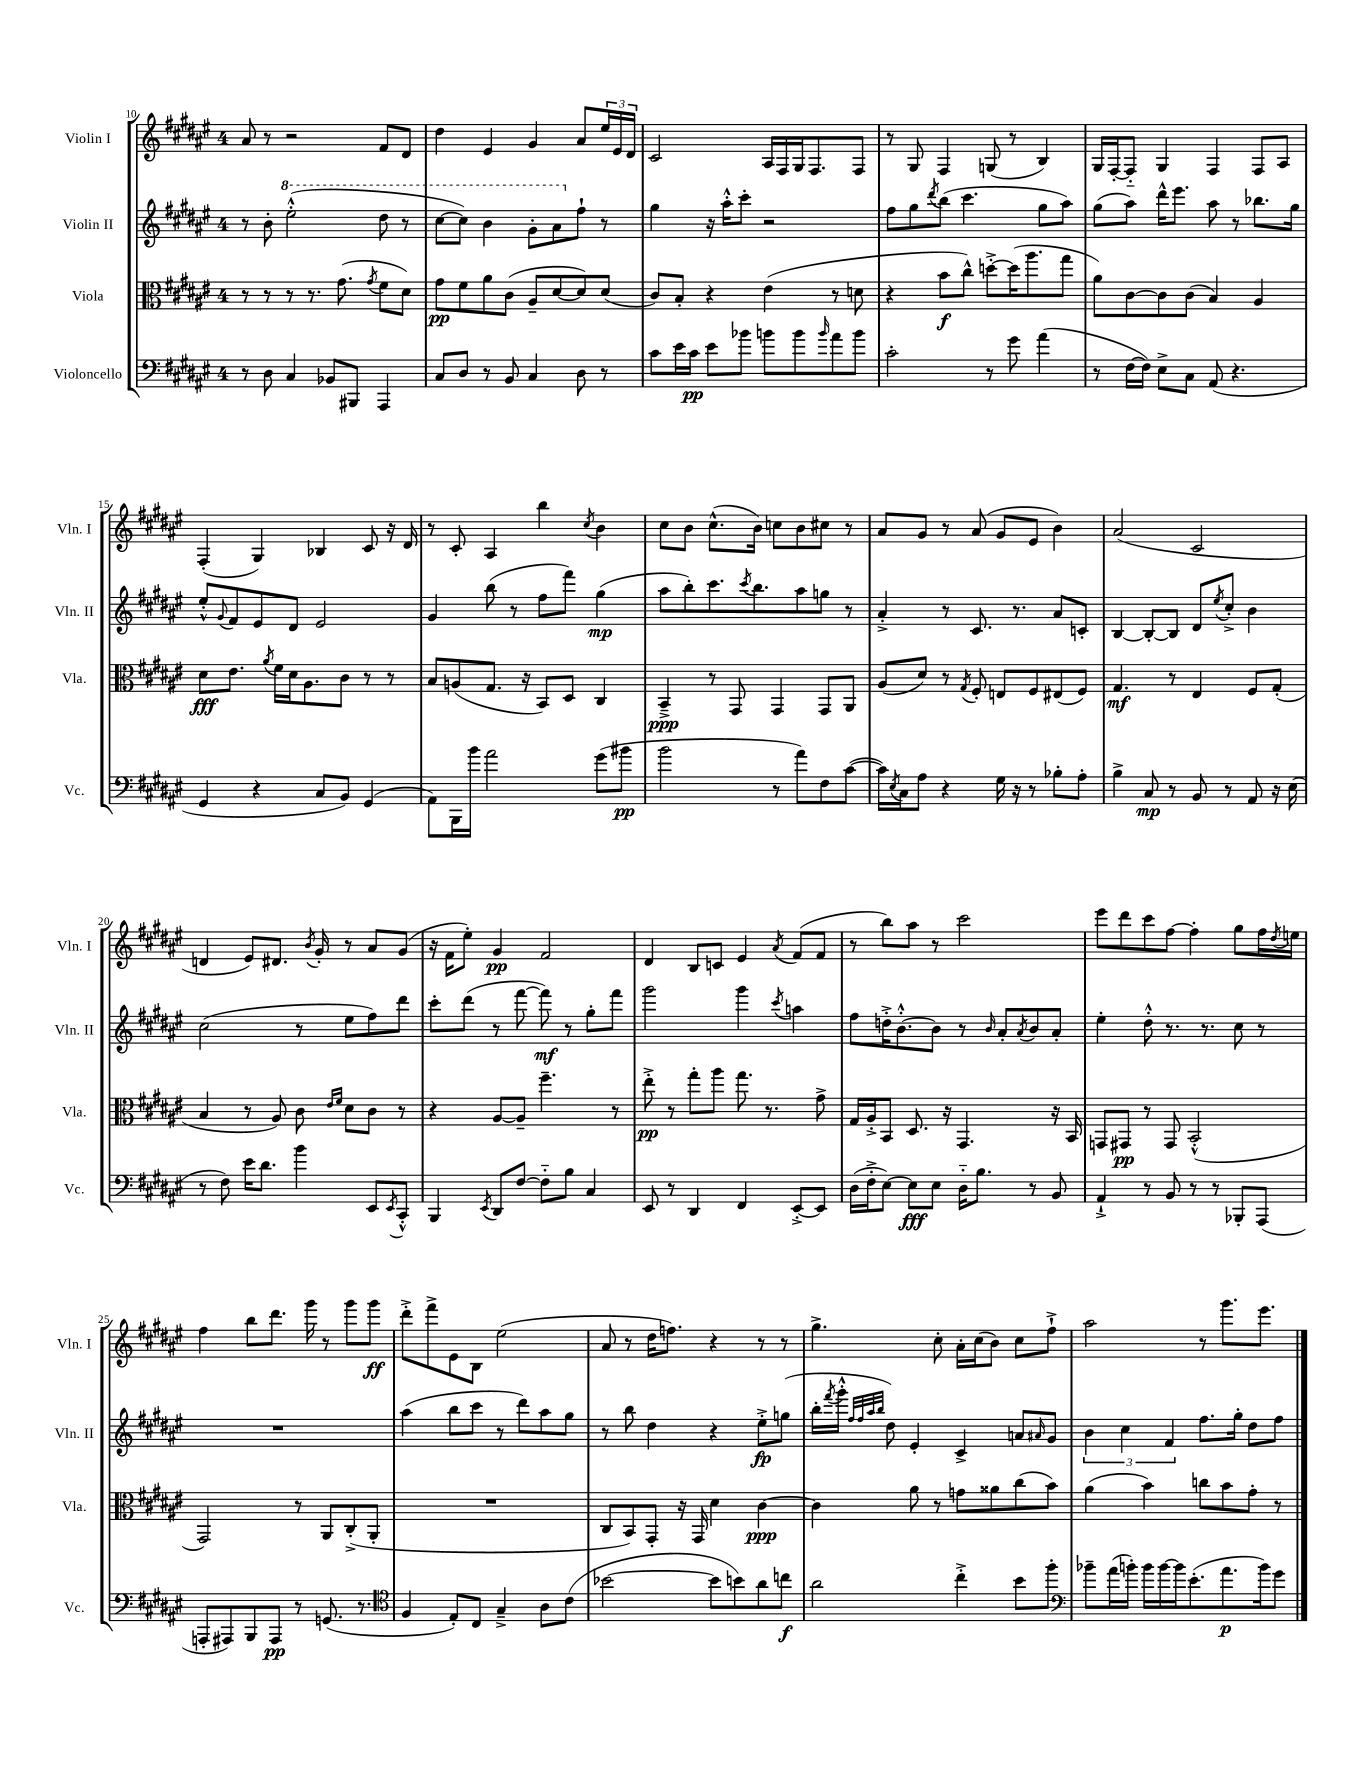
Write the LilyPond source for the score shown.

<<
\new StaffGroup <<
\new Staff = "s0" \with { instrumentName = "Violin I" shortInstrumentName = "Vln. I" } {
    \clef treble \key fis \major \once \override Staff.TimeSignature.style = #'single-digit \time 4/4
    ais'8 r8 r2 fis'8 dis'8 |
    dis''4 eis'4 gis'4 ais'8 \tuplet 3/2 { eis''16 eis'16 dis'16 } |
    cis'2 ais16 fis16 gis16 fis8. fis8 |
    r8 gis8 fis4 g8( r8 b4) |
    gis16 fis16~-. fis8-_ gis4 fis4 fis8 ais8 |
    fis4-.( gis4) bes4 cis'8 r16 dis'16 |
    r8 cis'8-. ais4 b''4 \acciaccatura { cis''8 } b'4 |
    cis''8 b'8 cis''8.-^( b'16) c''8 b'8 cis''8 r8 |
    ais'8 gis'8 r8 ais'8( gis'8 eis'8 b'4) |
    ais'2( cis'2 |
    d'4 eis'8) dis'8. \acciaccatura { b'8 } gis'16-. r8 ais'8 gis'8( |
    r16 fis'16 eis''8-.) gis'4\pp fis'2 |
    dis'4 b8 c'8 eis'4 \acciaccatura { ais'8 } fis'8( fis'8 |
    r8 b''8) ais''8 r8 cis'''2 |
    eis'''8 dis'''8 cis'''8 fis''8~ fis''4-. gis''8 fis''16 \acciaccatura { dis''8 } e''16 |
    fis''4 b''8 dis'''8. gis'''16 r8 gis'''8 gis'''8\ff |
    dis'''8-.-> fis'''8-> eis'8 b8 eis''2( |
    ais'8 r8 dis''16 f''8.) r4 r8 r8 |
    gis''4.-> cis''8-. ais'16-. cis''16( b'8) cis''8 fis''8-!-> |
    ais''2 r8 gis'''8. eis'''8. \bar "|." |
}
\new Staff = "s1" \with { instrumentName = "Violin II" shortInstrumentName = "Vln. II" } {
    \clef treble \key fis \major \once \override Staff.TimeSignature.style = #'single-digit \time 4/4
    r8 b'8-. \ottava #1 eis'''2-.-^( dis'''8 r8 |
    cis'''8~ cis'''8) b''4 gis''8-. ais''8 \ottava #0 fis''8-! r8 |
    gis''4 r16 ais''16-.-^ cis'''8-. r2 |
    fis''8 gis''8 \acciaccatura { dis'''8 } b''8( cis'''4. gis''8 ais''8) |
    gis''8( ais''8) dis'''16-^ eis'''8. ais''8 r8 bes''8. gis''16 |
    eis''8-.-^ \appoggiatura { gis'8 } fis'8 eis'8 dis'8 eis'2 |
    gis'4 b''8( r8 fis''8 fis'''8) gis''4\mp( |
    ais''8 b''8-.) cis'''8. \acciaccatura { cis'''8 } b''8. ais''8 g''8 r8 |
    ais'4-.-> r8 cis'8. r8. ais'8 c'8-. |
    b4~ b8~-. b8 dis'8 \acciaccatura { eis''8 } cis''8-.-> b'4 |
    cis''2( r8 eis''8 fis''8) dis'''8 |
    cis'''8-. dis'''8( r8 fis'''8~ fis'''8\mf) r8 gis''8-. fis'''8 |
    gis'''2 gis'''4 \acciaccatura { cis'''8 } a''4 |
    fis''8 d''16-.-> b'8.~-.-^ b'8 r8 \grace { b'16 } ais'8-. \acciaccatura { ais'8 } b'8 ais'8-. |
    eis''4-. dis''8-.-^ r8. r8. cis''8 r8 |
    R1 |
    ais''4( b''8 cis'''8 r8 dis'''8) ais''8 gis''8 |
    r8 b''8 dis''4 r4 eis''8-.->\fp g''8( |
    b''16-. \acciaccatura { fis'''8 } gis'''16-.-^ \grace { fis''32 fis''32 ais''32 b''32 } dis''8) eis'4-. cis'4-> a'8 \grace { ais'16 } gis'8 |
    \tuplet 3/2 { b'4 cis''4 fis'4 } fis''8. gis''16-. dis''8 fis''8 \bar "|." |
}
\new Staff = "s2" \with { instrumentName = "Viola" shortInstrumentName = "Vla." } {
    \clef alto \key fis \major \once \override Staff.TimeSignature.style = #'single-digit \time 4/4
    r8 r8 r8 r8. gis'8.( \acciaccatura { gis'8 } fis'8 dis'8) |
    gis'8\pp fis'8 ais'8 cis'8( ais8-- dis'8~ dis'8) dis'8( |
    cis'8) b8-. r4 eis'4( r8 d'8 |
    r4 b'8\f cis''8-^) d''8~-.-> d''16( ais''8. gis''8 |
    ais'8) cis'8~ cis'8 cis'8( b4) ais4 |
    dis'8\fff eis'8. \acciaccatura { ais'8 } fis'16 dis'16 ais8. cis'8 r8 r8 |
    b8 a8( gis8. r16 b,8) dis8 cis4 |
    b,4--->\ppp r8 gis,8 gis,4 gis,8 ais,8 |
    ais8( dis'8) r8 \acciaccatura { gis8 } fis8-. e8 fis8 eis8( fis8) |
    gis4.\mf r8 eis4 fis8 gis8-.( |
    b4 r8 ais8) cis'8 \grace { eis'16 fis'16 } dis'8 cis'8 r8 |
    r4 ais8~ ais8-- fis''4.-- r8 |
    eis''8-.->\pp r8 gis''8-. ais''8 gis''8. r8. gis'8-> |
    gis16 ais16-.-> b,8 dis8. r16 gis,4. r16 b,16 |
    g,8 gis,8\pp r8 gis,8 b,2-.-^( |
    gis,2) r8 ais,8 cis8-.->( ais,8-. |
    R1 |
    cis8 b,8) gis,8-. r16 gis,16 dis'4 cis'4~\ppp |
    cis'4 ais'8 r8 g'8 aisis'8 cis''8( b'8) |
    ais'4( b'4) c''8 b'8 gis'8-. r8 \bar "|." |
}
\new Staff = "s3" \with { instrumentName = "Violoncello" shortInstrumentName = "Vc." } {
    \clef bass \key fis \major \once \override Staff.TimeSignature.style = #'single-digit \time 4/4
    r8 dis8 cis4 bes,8 bis,,8 ais,,4 |
    cis8 dis8 r8 b,8 cis4 dis8 r8 |
    cis'8 eis'16 cis'16\pp eis'8 bes'8 b'8 b'8 \grace { b'16 } ais'8 b'8 |
    cis'2-. r8 gis'8 ais'4( |
    r8 fis16~ fis16) eis8-> cis8 ais,8( r4. |
    gis,4 r4 cis8 b,8) gis,4( |
    ais,8) b,,16 b'16 ais'2 gis'8( bis'8\pp |
    b'2 r8 ais'8) fis8 cis'8~( |
    cis'16) \acciaccatura { eis8 } cis16 ais8 r4 gis16 r16 r8 bes8-. ais8-. |
    b4-> cis8\mp r8 b,8 r8 ais,8 r16 eis16( |
    r8 fis8) eis'16 dis'8. b'4 eis,8 \acciaccatura { eis,8 } cis,8-.-^ |
    b,,4 \acciaccatura { eis,8 } dis,8 fis8~ fis8-_ b8 cis4 |
    eis,8 r8 dis,4 fis,4 eis,8~-.-> eis,8 |
    dis16( fis16-.-> eis8~) eis8\fff eis8 dis16-_ b8. r8 b,8 |
    ais,4-!-> r8 b,8 r8 r8 bes,,8-. ais,,8( |
    a,,8-. ais,,8) b,,8 ais,,8\pp r8 g,8.( r8. |
    \clef tenor fis4 eis8-.) cis8 gis4---> ais8 cis'8( |
    bes'2~ bes'8 b'8) ais'8 c''8\f |
    ais'2 cis''4-.-> b'8 fis''8-. |
    \clef bass bes'8-- ais'16( b'16-.) b'16 b'16~ b'16 eis'8.-.( ais'8.\p b'16) gis'8 \bar "|." |
}
>>
>>
\layout { \context { \Score currentBarNumber = #10 } }
